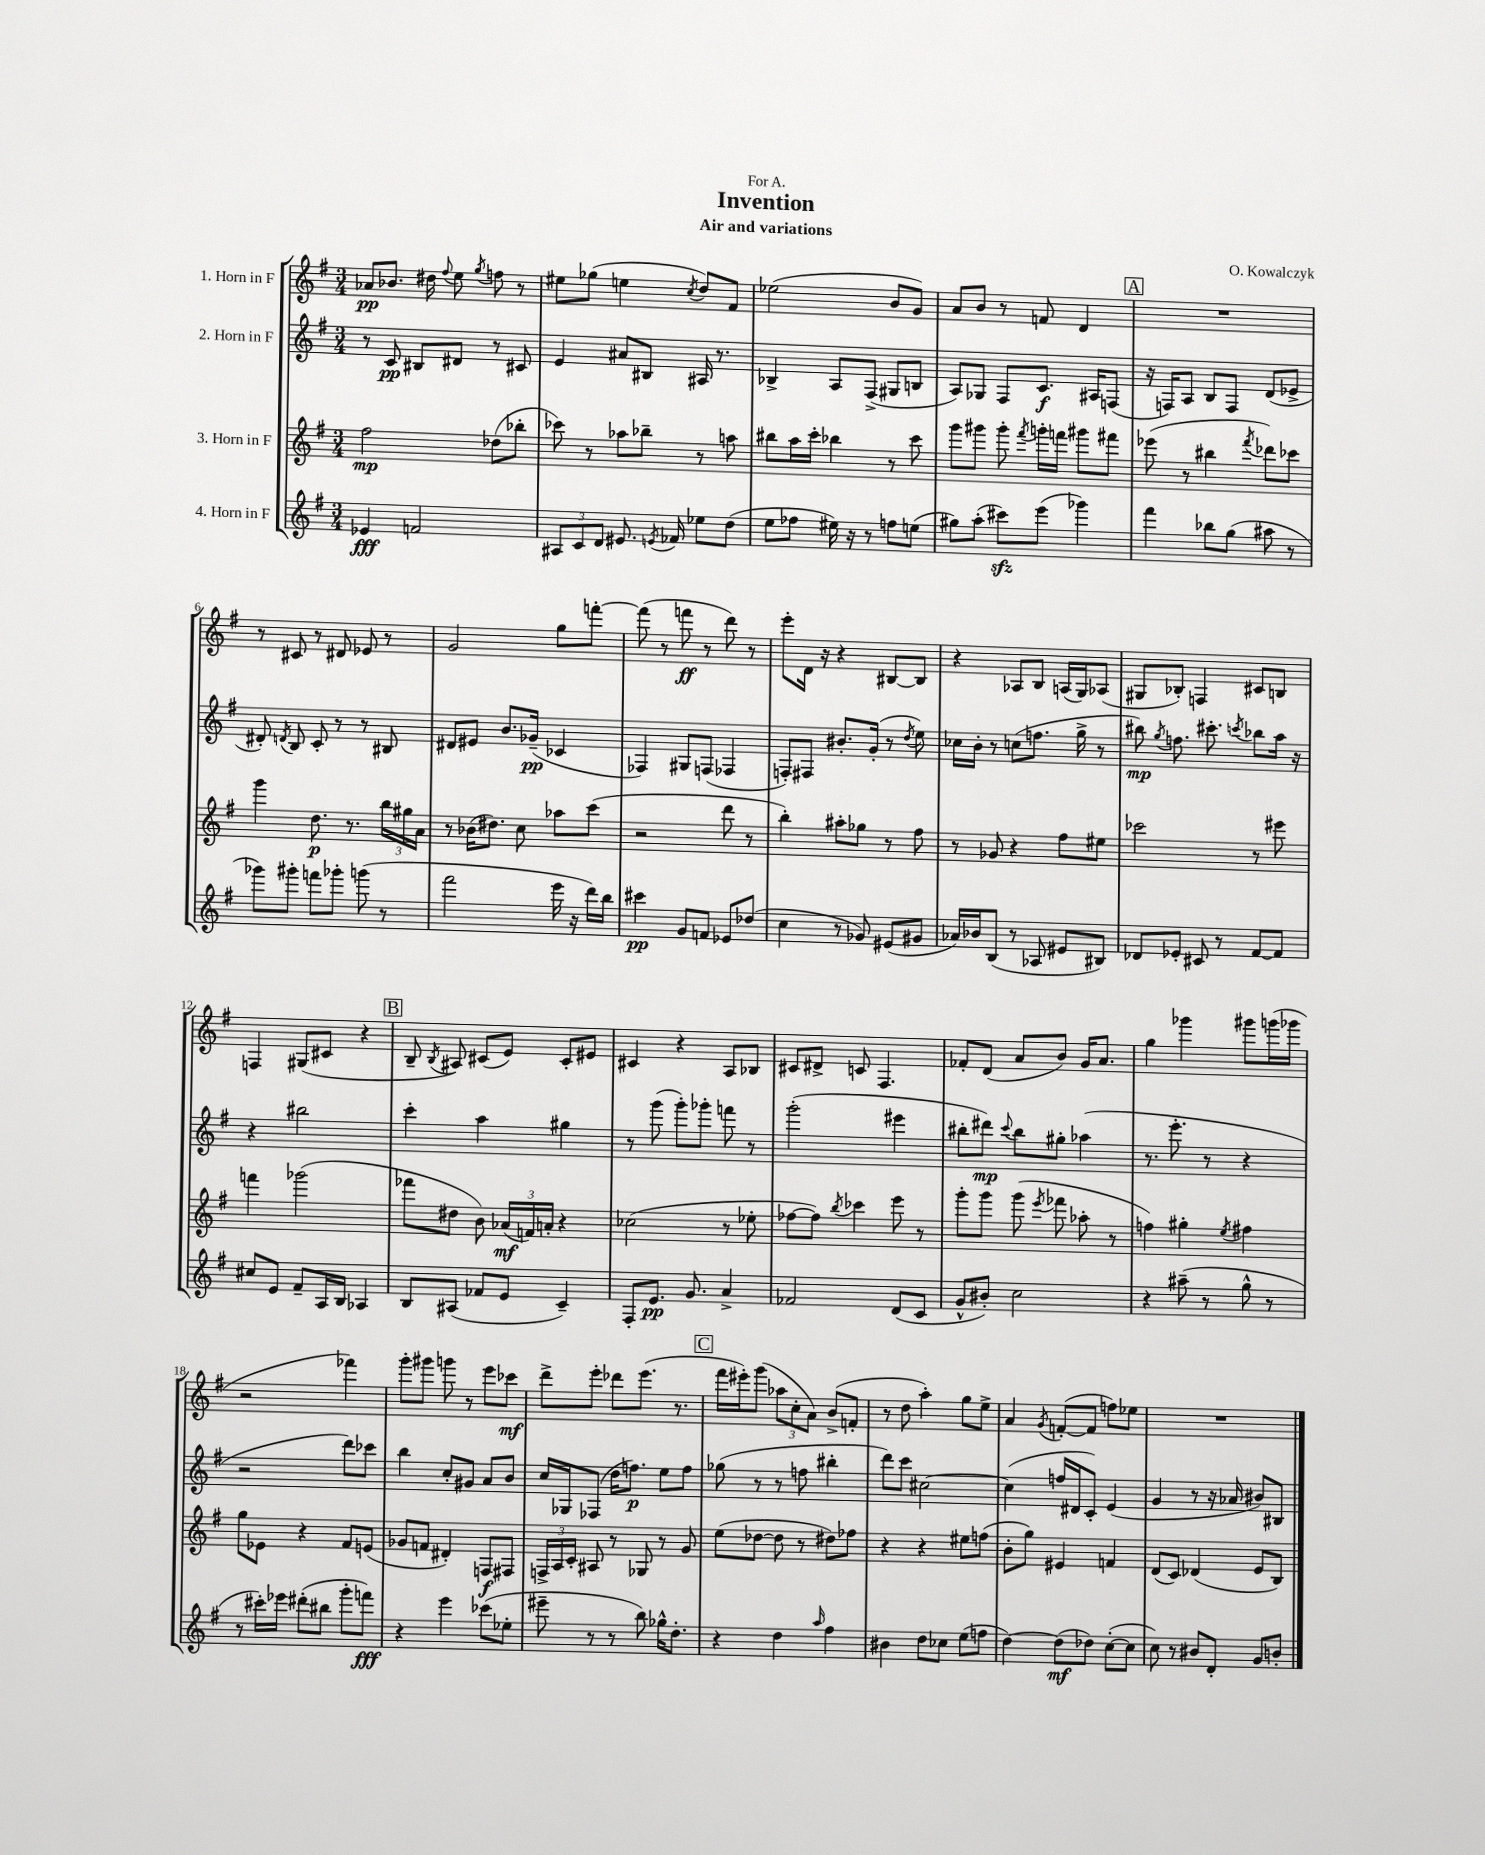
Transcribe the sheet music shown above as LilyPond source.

\header { title = "Invention" composer = "O. Kowalczyk" subtitle = "Air and variations" dedication = "For A." }
<<
\new StaffGroup <<
\new Staff = "s0" \with { instrumentName = "1. Horn in F" } {
    \clef treble \key g \major \numericTimeSignature \time 3/4
    \autoBeamOff aes'8[\pp bes'8.] dis''16 \appoggiatura { fis''8 } e''8 \acciaccatura { g''8 } f''8 r8 |
    eis''8[ ges''8]( e''4 \acciaccatura { c''8 } d''8[) fis'8] |
    ees''2( b'8[ g'8]) |
    a'8[ b'8] r8 f'8 d'4 |
    \mark \markup { \box "A" } R2. |
    r8 cis'8 r8 dis'8 ees'8 r8 |
    g'2 g''8[ f'''8]~-. |
    f'''8( r8 f'''8\ff r8 d'''8) r8 |
    e'''8[-. d'16] r16 r4 bis8[~ bis8] |
    r4 aes8[ b8] a16[( g16) aes8]( |
    gis8[ bes8]-.) f4 cis'8[ b8] |
    f4 gis8[( cis'8] r4 |
    \mark \markup { \box "B" } b8-- \acciaccatura { b8 } ais8) cis'8[( e'8]) cis'8[-. eis'8] |
    cis'4 r4 a8[ bes8] |
    cis'8[ dis'8]-> c'8 fis4. |
    fes'8[-. d'8]( a'8[ b'8]) g'16[ a'8.] |
    g''4 ges'''4 gis'''8[ g'''16( ges'''16] |
    r2 fes'''4) |
    g'''8[-. gis'''8] g'''8 r8 e'''8[ ces'''8]\mf |
    d'''8[-> e'''8]-. des'''8[ e'''8.]( r8. |
    \mark \markup { \box "C" } fis'''16[ eis'''16-.) g'''8]( \tuplet 3/2 { aes''8[ c''8-. a'8]) } b'8[->( f'8]-. |
    r8 d''8 a''4-.) g''8[ e''8]-> |
    a'4 \acciaccatura { g'8 } f'8[~-.( f'8] f''8[) ees''8] |
    R2. \bar "|." |
}
\new Staff = "s1" \with { instrumentName = "2. Horn in F" } {
    \clef treble \key g \major \numericTimeSignature \time 3/4
    \autoBeamOff r8 c'8\pp bis8[ dis'8] r8 cis'8 |
    e'4 ais'8[ bis8] ais16 r8. |
    bes4-> a8[ fis8]->( gis8[ b8] |
    a8[) ges8] fis8[ c'8.]\f ais16[ f8]( |
    \mark \markup { \box "A" } r16 f16[) a8] b8[ f8] d'8[( ees'8]-> |
    dis'8-.) \acciaccatura { d'8 } b8 c'8-. r8 r8 bis8 |
    dis'8[ eis'8] b'8.[ ges'16]--\pp( ces'4 |
    fes4) gis8[ f8]( fes4 |
    f8[-.) fis8] bis'8.[-. g'16]-.( r8 \acciaccatura { d''8 } e''8) |
    ces''16[ b'16]-. r8 c''8[( f''8.] g''16-> r8 |
    bis''8\mp) \acciaccatura { g''8 } f''8. cis'''8.-. \acciaccatura { c'''8 } bes''8[ a''16] r16 |
    r4 bis''2 |
    \mark \markup { \box "B" } c'''4-. a''4 gis''4 |
    r8 g'''8( g'''8[-.) ges'''8]-. f'''8 r8 |
    g'''2-.( eis'''4 |
    bis''8[-. dis'''8]\mp) \appoggiatura { c'''8 } bis''8[ gis''8]-. aes''4( |
    r8. e'''8.-. r8 r4 |
    r2 d'''8[) ces'''8] |
    b''4 c''8[-. gis'8] a'8[ b'8] |
    c''16[ ges16 fes8]( d''16[ f''8.]\p) e''8[ f''8] |
    \mark \markup { \box "C" } ges''8( r8 r8 f''8 bis''4-. |
    d'''8[) c'''8] cis''2~ |
    cis''4( f''16[ dis'16 c'8]-.) e'4( |
    g'4 r8 r16 aes'16 bis'8[) bis8] \bar "|." |
}
\new Staff = "s2" \with { instrumentName = "3. Horn in F" } {
    \clef treble \key g \major \numericTimeSignature \time 3/4
    \autoBeamOff fis''2\mp des''8[( bes''8]-. |
    ces'''8) r8 aes''8[ bes''8]-- r8 a''8 |
    bis''8[ a''16 c'''16]-. bes''4 r8 c'''8 |
    g'''8[ gis'''8] gis'''8-. \acciaccatura { fis'''8 } g'''16[-. f'''16] gis'''8[ fis'''8] |
    \mark \markup { \box "A" } ees'''8( r8 bis''4 \acciaccatura { fis'''8 } des'''8[) ces'''8] |
    g'''4 d''8.\p r8. \tuplet 3/2 { b''16[ gis''16 a'16] } |
    r8 bes'16[( dis''8.]) c''8 aes''8[ c'''8]( |
    r2 d'''8 r8 |
    b''4-.) ais''8[-. ges''8] r8 fis''8 |
    r8 ges'8 r4 fis''8[ eis''8] |
    ces'''2 r8 eis'''8 |
    f'''4 ges'''2( |
    \mark \markup { \box "B" } fes'''8[ dis''8] b'8) \tuplet 3/2 { aes'16[\mf( f'16) a'16]-. } r4 |
    ces''2( r8 ees''8-. |
    fes''8[~ fes''8]) \acciaccatura { b''8 } ces'''4 e'''8 r8 |
    g'''8[-. g'''8] g'''8( \acciaccatura { e'''8 } fes'''8 aes''8-. r8 |
    f''4) gis''4-. \acciaccatura { e''8 } fis''4 |
    g''8[ ees'8] r4 fis'8[ e'8]( |
    ges'8[ f'8] dis'4-.) f8[\f fis8] |
    \tuplet 3/2 { f16[-> a16 c'16]-. } ais8 r8 ges8 r8 g'8 |
    \mark \markup { \box "C" } e''8[( des''8]~ des''8 r8 dis''8[) fes''8] |
    r4 r4 eis''8[ f''8]( |
    b'8[-. g''8]) eis'4 f'4 |
    d'8[( c'8]) des'4( e'8[ b8]) \bar "|." |
}
\new Staff = "s3" \with { instrumentName = "4. Horn in F" } {
    \clef treble \key g \major \numericTimeSignature \time 3/4
    \autoBeamOff ees'4\fff f'2 |
    \tuplet 3/2 { ais8[ c'8 d'8] } eis'8. \acciaccatura { e'8 } fes'16 ees''8[ d''8]( |
    e''8[ fes''8] eis''16) r16 r8 f''8[ e''8]( |
    gis''8[) a''8]-.( cis'''8[\sfz) e'''8]( ges'''4) |
    \mark \markup { \box "A" } fis'''4 bes''8[ g''8]( ais''8 r8 |
    ges'''8[) gis'''8]-. f'''8[ ges'''8]-. g'''8( r8 |
    fis'''2 e'''16 r16 d'''16[) b''16] |
    cis'''4\pp g'8[ f'8] ees'8[ des''8]( |
    c''4 r8 ges'8) eis'8[( gis'8] |
    aes'16[) bes'16 b8]( r8 aes8 eis'8[ bis8]) |
    des'8[ ees'8]-. cis'8 r8 fis'8[~ fis'8] |
    cis''8[ e'8] fis'8[-- a16 b16] aes4 |
    \mark \markup { \box "B" } b8[ ais8]( fes'8[ e'8] c'4--) |
    fis8[-. e'8.]\pp g'8. a'4-> |
    fes'2 d'8[( c'8] |
    g'8[-^ bis'8]-.) c''2 |
    r4 ais''8--( r8 g''8-^ r8 |
    r8 cis'''16[-.) ees'''16] dis'''8[-.( bis''8] g'''8[-. f'''8]\fff) |
    r4 e'''4 ces'''8[( ees''8]-. |
    eis'''8-- r8 r8 b''8) ges''16[-^ d''8.]-. |
    \mark \markup { \box "C" } r4 d''4 \grace { a''16 } fis''4 |
    bis'4 d''8[ ces''8] e''8[( f''8] |
    d''4~) d''8[\mf( des''8]) c''8[~-.( c''8] |
    c''8) r8 bis'8[ d'8]-. g'8[ b'8]-. \bar "|." |
}
>>
>>
